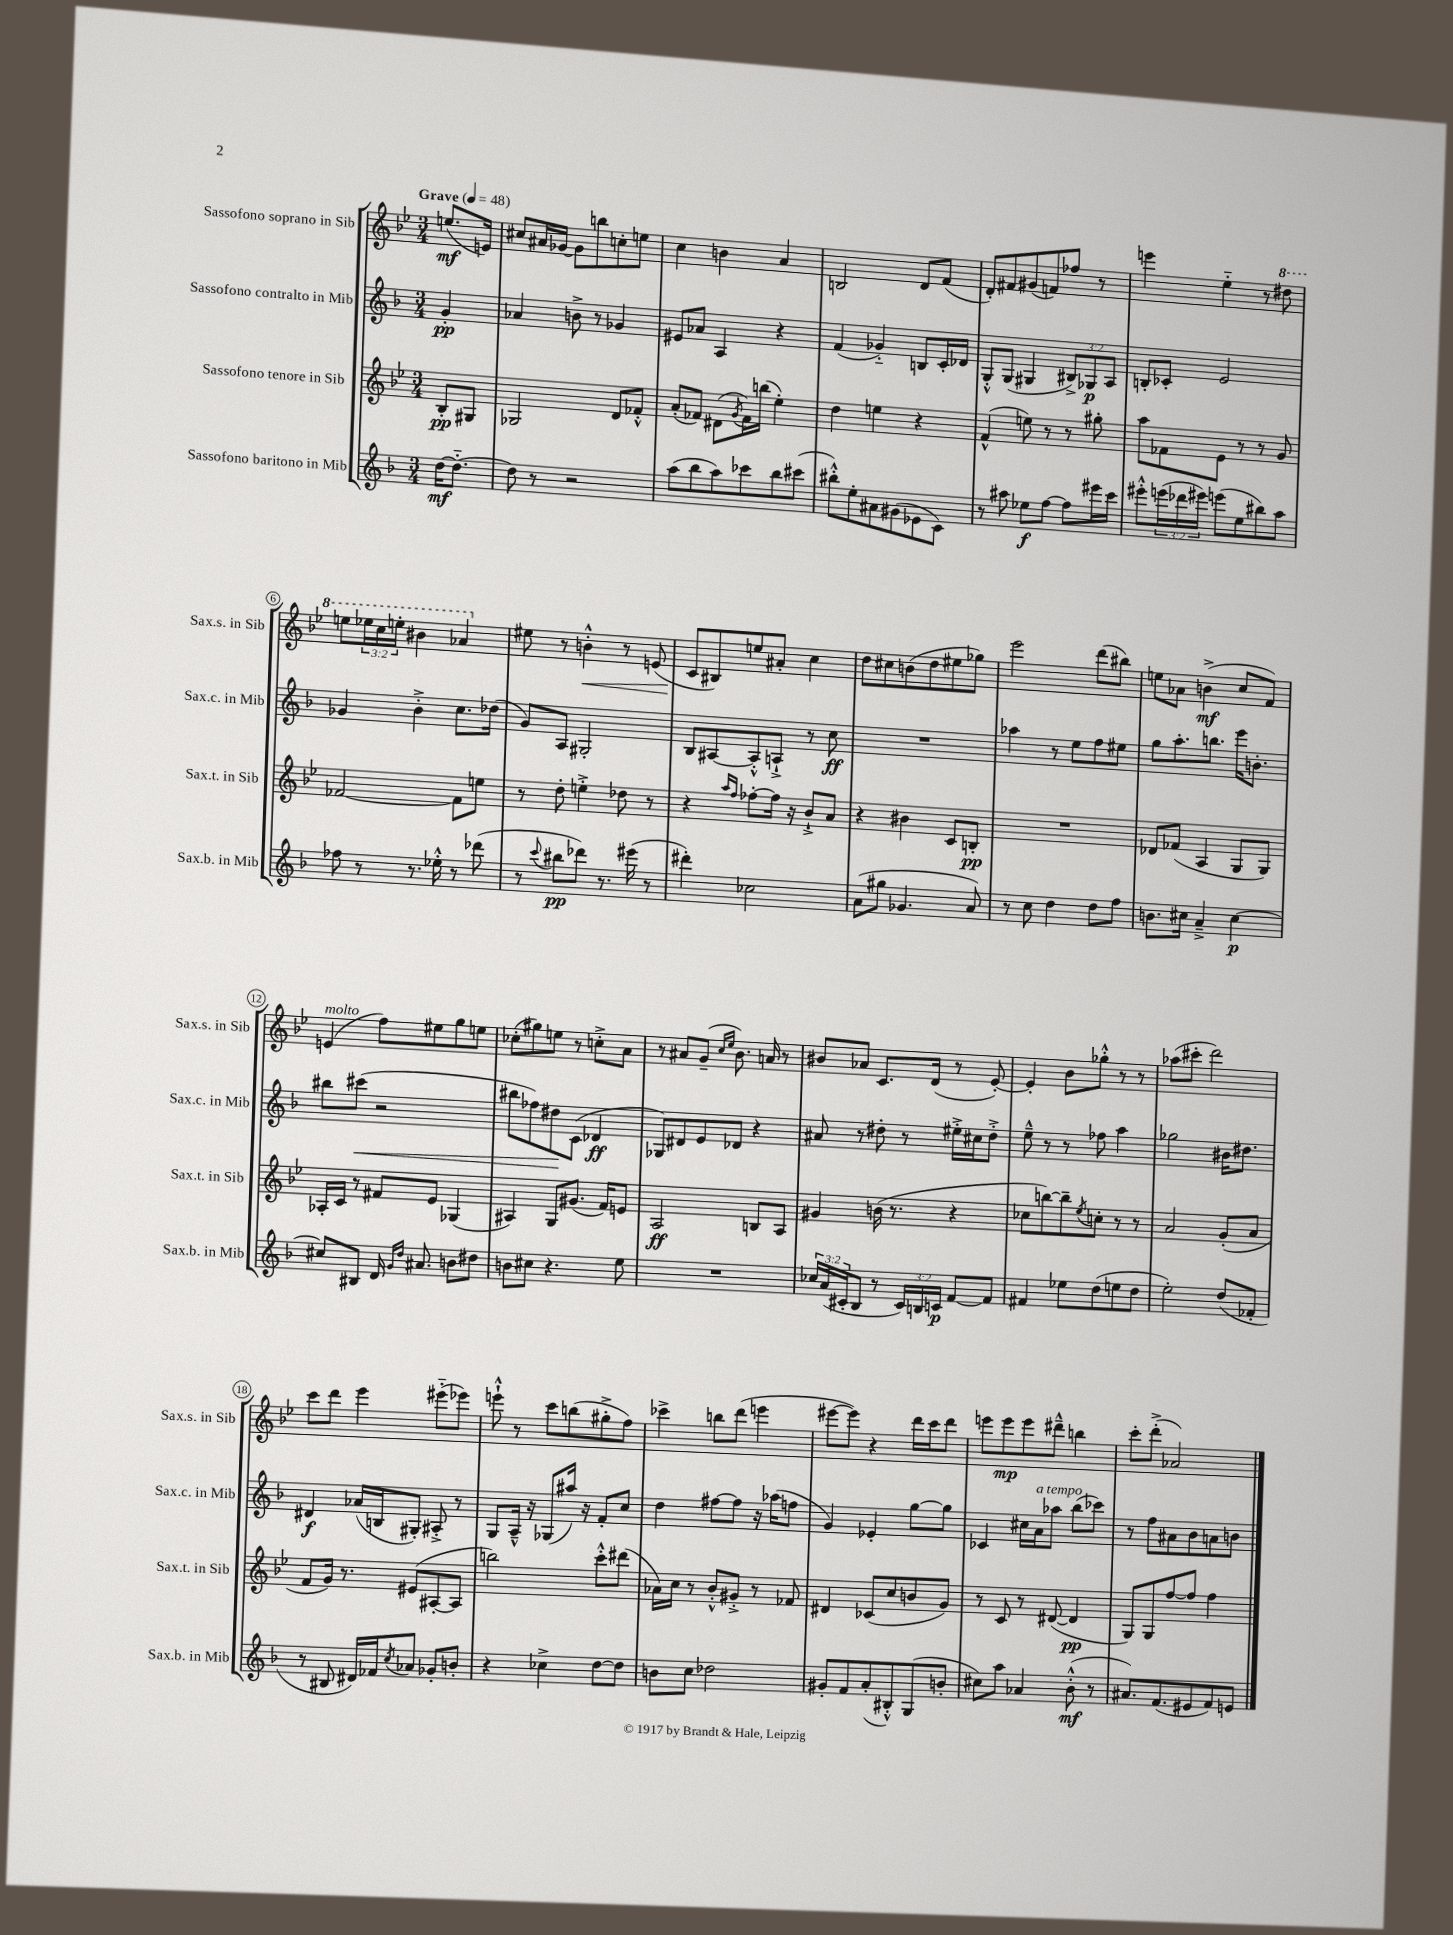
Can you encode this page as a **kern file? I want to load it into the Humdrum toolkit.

**kern	**kern	**kern	**kern
*staff4	*staff3	*staff2	*staff1
*clefG2	*clefG2	*clefG2	*clefG2
*k[b-]	*k[b-e-]	*k[b-]	*k[b-e-]
*M3/4	*M3/4	*M3/4	*M3/4
*MM48	*MM48	*MM48	*MM48
[16dd\LK	8B-'/L	4g'/	(8.ee/L
8.dd'~\_J	.	.	.
.	8G#/J	.	.
.	.	.	16e/Jk)
=	=	=	=
8dd\]	2G-/	4a-/	8cc#/L
8r	.	.	16a#/L
.	.	.	[16g-/JJ
2r	.	8b^\	8g-\]L
.	.	8r	8bb\
.	8d/L	4g-/	8cc'\
.	8f-'^^/J	.	8ee\J
=	=	=	=
(8aa\L	(8a'/L	8e#/L	4cc\
8bb-\	8f-/J)	8a-/J	.
8aa\)	(8d#\L	4A/	4b\
.	8qg/	.	.
8ccc-\	16f-\L)	.	.
.	(16bb\JJ	.	.
8bb-\	4ee-'\)	4r	4a/
(8ccc#\J	.	.	.
=	=	=	=
8bb#'^^\L)	4dd\	(4f/	2B/
8ee'\	.	.	.
8a#\	4ee\	4g-'~/)	.
(8g#\	.	.	.
8e-\	4r	8B/L	8d/L
8c\J)	.	16c'/L	(8f/J
.	.	16d-/JJ	.
=	=	=	=
8r	(4f^^/	8G'^^/L	8d'/L)
8aa#\	.	(8G/J	8f#/
8ee-\L	8ee\)	4G#/	(8g#/
[8ff\J	8r	.	8f/)
8ff\]L	8r	12B#^/L)	8ff-/J
.	.	12G-/	.
16eee#\L	8gg#'\	.	8r
.	.	12A/J	.
16ccc\JJ	.	.	.
=	=	=	=
8eee#'^^\L	8aa\L	8B'/L	4eee\
(24eee\L	8f-\	8c-'/J	.
24ddd-\	.	.	.
24eee#\JJ)	.	.	.
(8eee\L	8e-\J	2e/	4ee-'~\
8ee\	8r	.	.
8bb#\)	8r	.	8r
8aa\J	8g/	.	8ddd#\
=	=	=	=
8ff-\	[2f-/	4g-/	8eee\L
8r	.	.	24eee-\L
.	.	.	24ccc\
.	.	.	24eee'\JJ
8.r	.	4b-'^\	4bb#\
16ee-'^^\	.	.	.
8r	8f-\]L	8.cc\L	4aa-/
(8ddd-\	8ee\J	.	.
.	.	(16dd-\Jk	.
=	=	=	=
8r	8r	8g/L)	8ee#\
8qqccc/	.	.	.
8bb#\L	8dd'\	8A/J	8r
8ddd-\J)	4ee'^\	2G#'/	4b'^^\
8.r	.	.	.
.	8dd-\	.	8r
(16eee#\	.	.	.
8r	8r	.	(8e/
=	=	=	=
4ddd#'\)	4r	8B-/L	8c/L
.	.	[8A#/	8B#/)
.	16qqaa/LL	.	.
.	16qqff/JJ	.	.
2cc-\	[8ff-'\L	8A#'^^/]	8ee/
.	16ff-\]Jk	8A`^/J	8a#'/J
.	16r	.	.
.	8b-`^/L	8r	4cc\
.	8a/J	8cc\	.
=	=	=	=
(8a\L	4r	2.r	8dd\L
8gg#\J	.	.	8cc#\
4.g-/	4b#\	.	(8b\
.	.	.	8dd\
.	8c/L	.	8ee#\
8a/)	8B'/J	.	8gg-\J)
=	=	=	=
8r	2.r	4aa-\	2eee-\
8cc\	.	.	.
4dd\	.	8r	.
.	.	8ee\L	.
8dd\L	.	8ff\	(8ddd\L
8ff\J	.	8ee#\J	8bb#\J)
=	=	=	=
8.b\L	8d-/L	8gg\L	8ee\L
.	(8f-/J	8.aa'\	8a-\J
16cc#\Jk	.	.	.
4a~^/	4A/	.	(4b^\
.	.	8.bb\J	.
[4cc#\	8G/L	16eee\LK	8cc/L
.	.	8.b'\J	.
.	8G/J)	.	8f/J)
=	=	=	=
8cc#/]L	16A-'/LL	8bb#\L	(4e/
.	16c/JJ	.	.
8B#/J	8r	(8ccc#\J	.
16d/	8f#/L	2r	8ff\L)
16qqg/LL	.	.	.
16qqdd/JJ	.	.	.
8.a#/	.	.	.
.	8e-/J	.	8ee#\
8b\L	(4G-/	.	8gg\
8dd#\J	.	.	8ee\J
=	=	=	=
8b\L	4A#/)	8bb#\L	(8cc-'\L
8cc#\J	.	8ff-\)	8gg#\)
4.r	8G/L	8dd#\	8ee\J
.	(8.g#/J	(8c\J	8r
.	.	4d-/	8cc'^\L
.	16f/LK)	.	.
8ee\	8e/J	.	8a\J
=	=	=	=
2.r	2A/	8G-/L)	8r
.	.	8d#/	8a#/L
.	.	8e/	(8g~/J
.	.	.	16qqcc/LL
.	.	.	16qqee-/JJ
.	.	8d-/J	8.b-\)
.	8B/L	4r	.
.	.	.	16a/
.	8A/J	.	8r
=	=	=	=
24cc-/LL	4g#/	8a#/	8b#/L
(24a/	.	.	.
24c#'/J	.	.	.
8B-/J	.	8r	8a-/J
8r	(16b\	8dd#'\	8.c/L
.	8.r	.	.
24c#/LL)	.	8r	.
24B/	.	.	.
.	.	.	(16d/Jk
24c/JJ	.	.	.
[8f/L	4r	16ee#'^\LL	8r
.	.	16cc#\J	.
8f/]J	.	8dd#'^\J	[8e-'/)
=	=	=	=
4f#/	8cc-\L	8ee~^^\	4e-'/]
.	[8bb\)	8r	.
8ee-\L	8bb~\]	8r	8b-\L
.	8qee-/	.	.
(8dd\	8cc'\J	8ff-\	8gg-'^^\J
8ee\	8r	4aa\	8r
8dd\J	8r	.	8r
=	=	=	=
2ee'\)	2a/	2gg-\	(8aa-\L
.	.	.	8ccc#'\J
.	.	.	2ddd\)
(8dd/L	(8g'/L	16b#\LK	.
.	.	8.dd#\J	.
8f-'/J	8a/J	.	.
=	=	=	=
8r	8f/L	4d#/	8ccc\L
8B#/	16g/Jk)	.	8ddd\J
.	8.r	.	.
16d#/LL)	.	(16a-/LL	4eee-\
16f-/J	.	16B/J	.
8qcc/	.	.	.
8a-/J	(8e#/L	8G#'/J)	.
8g-'/L	[8A#'/	8A#'^/	(8eee#'~\L
8b'/J	8A#/]J	8r	8eee-\J)
=	=	=	=
4r	2bb\)	8G/L	8eee`^^\
.	.	16A~^^/Jk	8r
.	.	16r	.
4cc-^\	.	(8G-/L	8ccc\L
.	.	16aa#/Jk)	(8bb\
.	.	16r	.
[8dd\L	8ccc'^^\L	8f'/L	8gg#'^\
8dd\]J	(8ddd#\J	8cc/J	8ff\J)
=	=	=	=
8b\L	16a-\LL)	4dd\	4ccc-^\
.	16cc\JJ	.	.
8cc\J	8r	.	.
2dd-\	8b-'^^/L	[8ff#\L	8bb\L
.	8g#'^/J	8ff#\]J	(8ddd\J
.	8r	16r	4eee\
.	.	(16aa-\LK	.
.	8f-/	8ff\J	.
=	=	=	=
8g#'/L	4d#/	4g/)	[8eee#\L
8f/	.	.	8eee#\]J)
(8a'/	(8c-/L	4e-'/	4r
8B#'^^/)	8cc/	.	.
(8G/	8b/	[8gg\L	16ddd\LL
.	.	.	16ccc\J
8b'/J	8g/J)	8gg\]J	8ddd\J
=	=	=	=
8cc#\L)	8r	4c-/	8eee\L
8aa\J	8c/	.	8eee\
4a-/	8r	16cc#\LL	8eee\
.	.	16a\J	.
.	([8d#/	8aa-\J	8ddd#~^^\J
(8b-'^^\	4d#/]	(8bb-\L	4bb\
8r	.	8ccc-\J)	.
=	=	=	=
8.a#/L)	8G/L)	8r	8ccc'\L
.	8G/	8ff\L	(8ddd'^\J
(8.f/	.	.	.
.	[8ff/	8a#\	2a-/)
8e#/	8ff/]J	8b-\	.
8f/)	4ff\	8a\	.
8e/J	.	8b\J	.
==	==	==	==
*-	*-	*-	*-
